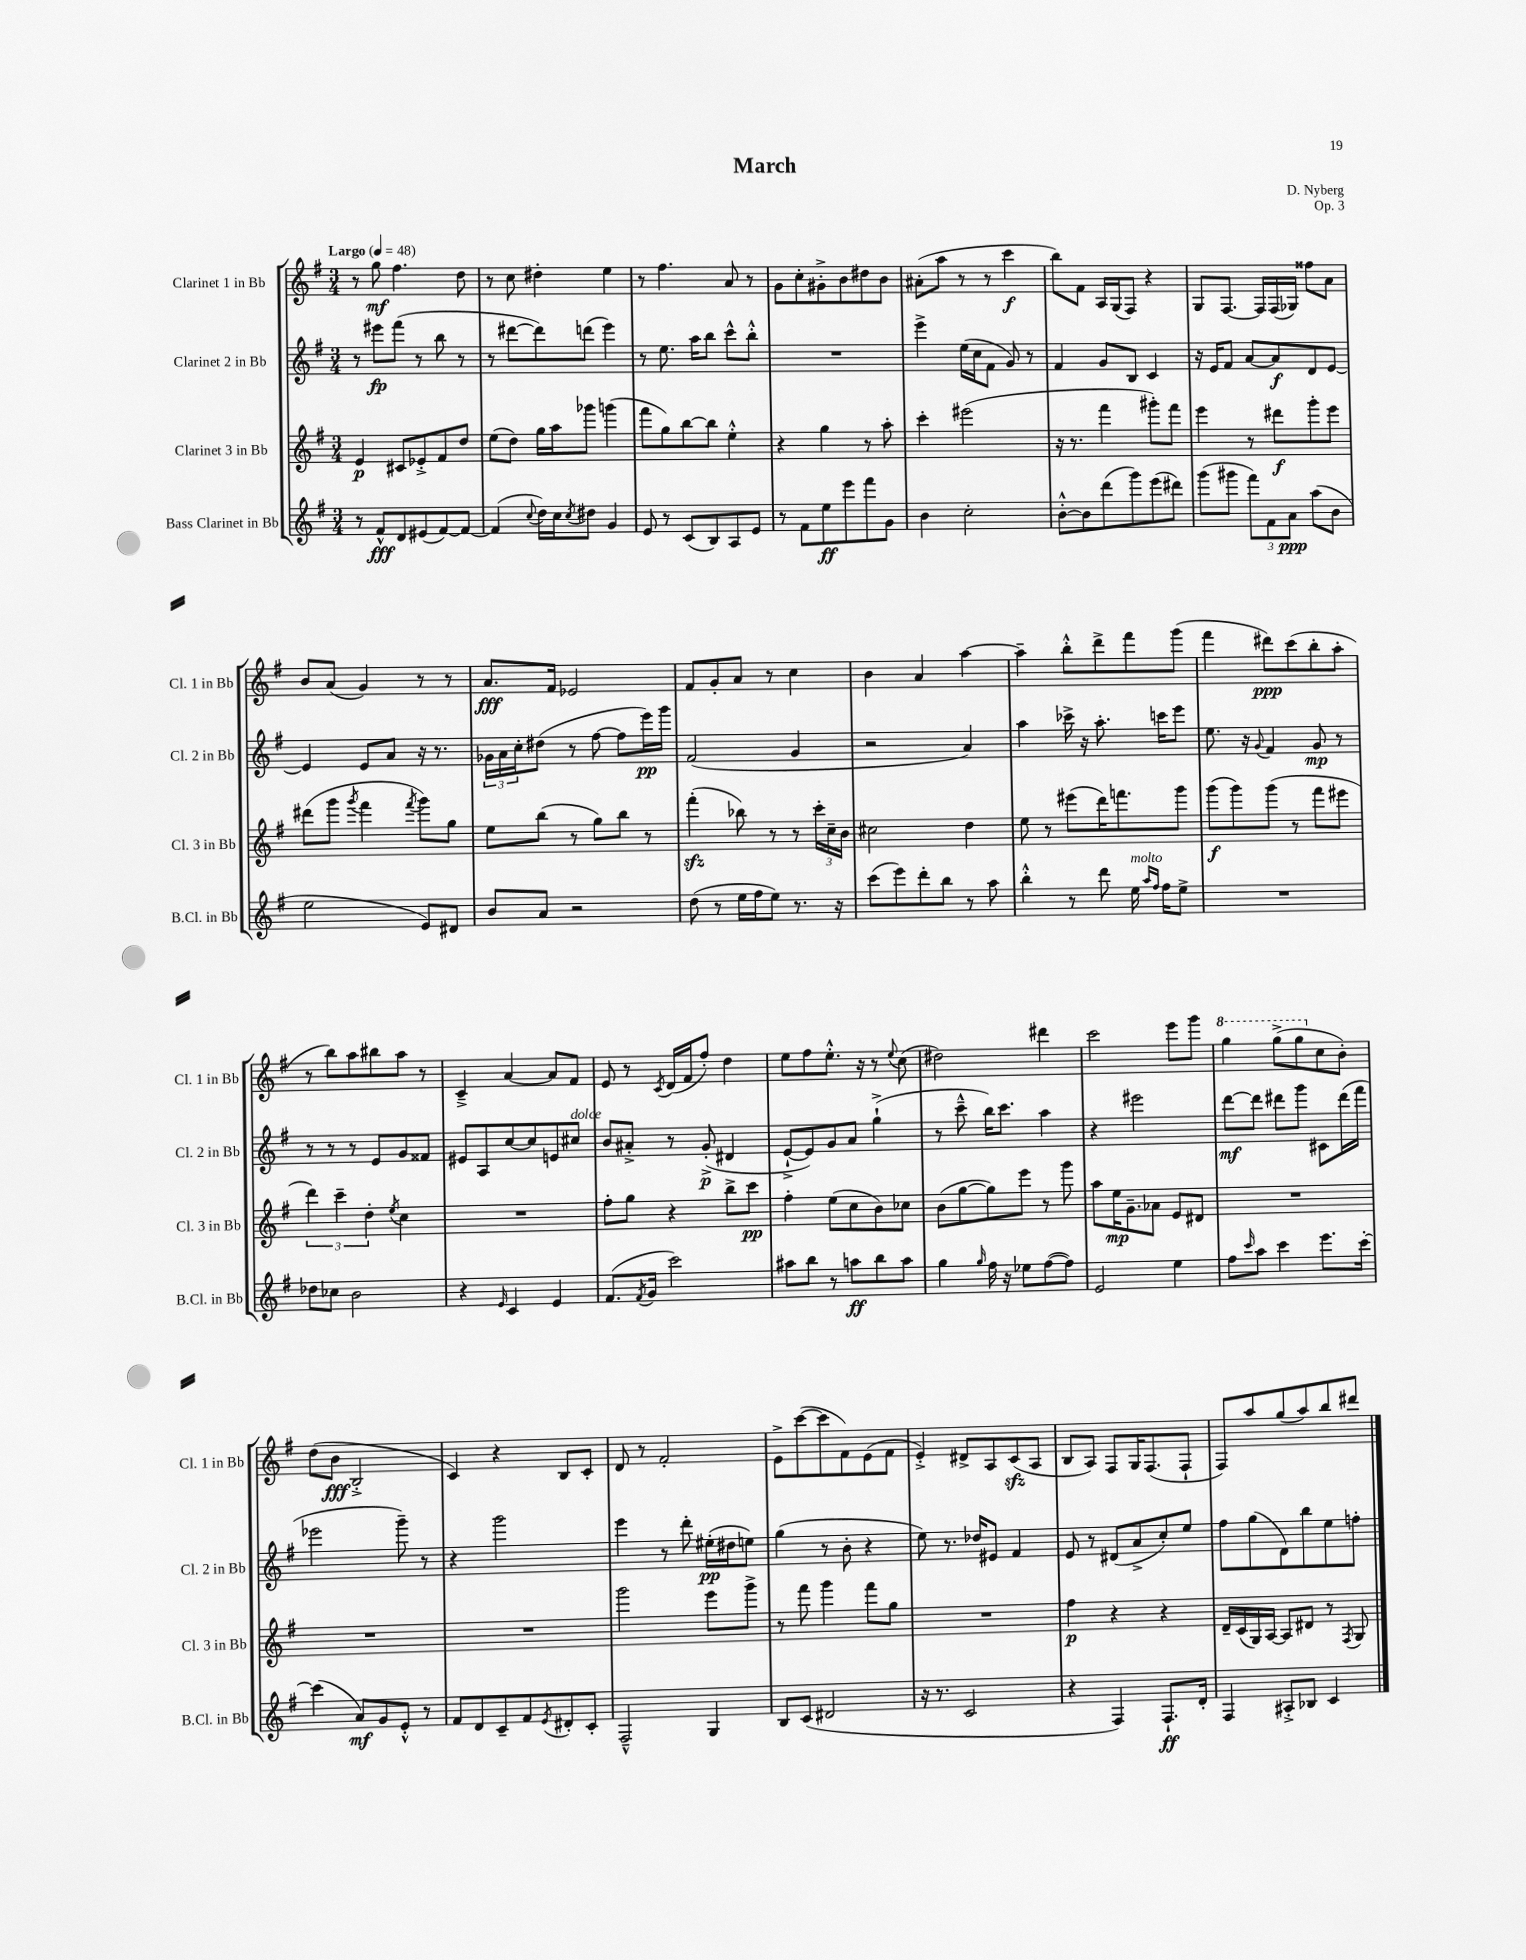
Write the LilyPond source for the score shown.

\header { title = "March" composer = "D. Nyberg" opus = "Op. 3" }
<<
\new StaffGroup <<
\new Staff = "s0" \with { instrumentName = "Clarinet 1 in Bb" shortInstrumentName = "Cl. 1 in Bb" } {
    \clef treble \key g \major \numericTimeSignature \time 3/4 \tempo "Largo" 4 = 48
    r8 g''8\mf fis''4. d''8 |
    r8 c''8 dis''4-. e''4 |
    r8 fis''4. a'8 r8 |
    g'8 c''8-. gis'8-.-> b'8 dis''8 b'8 |
    ais'8-.( a''8 r8 r8 c'''4\f |
    b''8) fis'8 a16 g16( fis8) r4 |
    g8 fis8.~ fis16 fis16( ges16) fisis''8 a'8 |
    b'8 a'8( g'4) r8 r8 |
    a'8.\fff fis'16 ees'2 |
    fis'8 g'8-. a'8 r8 c''4 |
    b'4 a'4 a''4~ |
    a''4-- b''8-.-^ d'''8-> fis'''8 g'''8( |
    fis'''4 dis'''8\ppp) c'''8( b''8-. a''8-. |
    r8 b''8) a''8 bis''8 a''8 r8 |
    c'4---> a'4~ a'8 fis'8 |
    e'8 r8 \acciaccatura { c'8 } d'16( fis'16 fis''8-.) d''4 |
    e''8 fis''8 e''8.-.-^ r16 r8 \appoggiatura { e''8 } c''8( |
    dis''2) dis'''4 |
    c'''2 e'''8 g'''8 |
    \ottava #1 g'''4 g'''8->( g'''8 \ottava #0 c''8 b'8-.) |
    d''8( b'8\fff b2-.-> |
    c'4) r4 b8 c'8-. |
    d'8 r8 fis'2-. |
    e'8-> c'''8~( c'''8 fis'8) e'8( fis'8 |
    e'4-.->) dis'8-> a8 c'8\sfz( a8 |
    b8 a8) fis8 g16 fis8.( fis8-! |
    fis8) a''8 g''8( a''8) b''8 dis'''8 \bar "|." |
}
\new Staff = "s1" \with { instrumentName = "Clarinet 2 in Bb" shortInstrumentName = "Cl. 2 in Bb" } {
    \clef treble \key g \major \numericTimeSignature \time 3/4
    r8 eis'''8\fp fis'''8( r8 b''8 r8 |
    r8 dis'''8~ dis'''8) d'''8( e'''4) |
    r8 e''8. a''16 b''8 c'''8-^ b''8-.-^ |
    R2. |
    e'''4-> e''16( c''16 fis'8 g'8) r8 |
    fis'4 g'8 b8 c'4 |
    r16 e'16 fis'8 a'8~ a'8\f d'8 e'8~ |
    e'4 e'8 a'8 r16 r8. |
    \tuplet 3/2 { ges'16 a'16 c''16-. } dis''8( r8 fis''8~ fis''8 e'''16\pp) g'''16 |
    fis'2( g'4 |
    r2 a'4) |
    a''4 ces'''16-> r16 a''8.-. c'''16 e'''8 |
    e''8. r16 \appoggiatura { g'8 } fis'4 g'8\mp r8 |
    r8 r8 r8 e'8 g'8 fisis'8 |
    eis'8 a8 c''8~ c''8 e'8 cis''8^\markup { \italic "dolce" } |
    b'8 ais'8-.-> r8 g'8-.->\p( dis'4 |
    e'8~-!-> e'8) g'8 a'8 g''4-!->( |
    r8 c'''8---^ b''16) c'''8. a''4 |
    r4 eis'''2 |
    d'''8~\mf d'''8 dis'''8 g'''8 cis'8 dis'''16( fis'''16 |
    ees'''2 g'''8--) r8 |
    r4 g'''2 |
    e'''4 r8 d'''8-. eis''16-.\pp( dis''16 e''8) |
    g''4( r8 b'8-. r4 |
    e''8) r8. des''16 eis'8 fis'4 |
    e'8 r8 dis'8( a'8-> c''8-.) e''8 |
    fis''8 g''8( d'8) b''8 e''8 f''8-. \bar "|." |
}
\new Staff = "s2" \with { instrumentName = "Clarinet 3 in Bb" shortInstrumentName = "Cl. 3 in Bb" } {
    \clef treble \key g \major \numericTimeSignature \time 3/4
    e'4\p cis'8 ees'8-.-> fis'8 d''8 |
    e''8( d''8) g''16 a''16 ges'''8 g'''4( |
    fis'''8 g''8) b''8~ b''8 e''4-.-^ |
    r4 g''4 r8 a''8-. |
    c'''4-. eis'''2( |
    r16 r8. fis'''4 gis'''8-.) fis'''8 |
    e'''4 r8 dis'''8\f g'''8-. e'''8 |
    dis'''8( g'''8 \acciaccatura { g'''8 } fis'''4 \acciaccatura { fis'''8 } g'''8) g''8 |
    e''8 b''8( r8 g''8) b''8 r8 |
    fis'''4-.\sfz( bes''8) r8 r8 \tuplet 3/2 { c'''16-. c''16-- b'16 } |
    cis''2 d''4 |
    e''8 r8 eis'''8( d'''16) f'''8. g'''8 |
    g'''8\f( g'''8) g'''8( r8 fis'''8 eis'''8 |
    \tuplet 3/2 { d'''4) c'''4-- d''4-. } \acciaccatura { e''8 } c''4 |
    R2. |
    fis''8-. g''8 r4 b''8-> c'''8\pp |
    fis''4-. e''8( c''8 b'8) ces''8 |
    b'8( g''8~ g''8) e'''8 r8 g'''8 |
    a''8 e''16\mp g'8.-- aes'8 e'8 dis'8 |
    R2. |
    R2. |
    R2. |
    g'''2 e'''8 g'''8-> |
    r8 fis'''8 g'''4 fis'''8 g''8 |
    R2. |
    fis''4\p r4 r4 |
    d'16-- c'16( g16) a16~ a8 dis'8 r8 \acciaccatura { fis8 } g8 \bar "|." |
}
\new Staff = "s3" \with { instrumentName = "Bass Clarinet in Bb" shortInstrumentName = "B.Cl. in Bb" } {
    \clef treble \key g \major \numericTimeSignature \time 3/4
    r8 fis'8-^\fff d'8 eis'8( fis'8~) fis'8~ |
    fis'4( \appoggiatura { c''8 } d''16) c''16 \acciaccatura { c''8 } dis''8 g'4 |
    e'8 r8 c'8( b8) a8 e'8 |
    r8 fis'8 e''8\ff e'''8 fis'''8 g'8 |
    b'4 c''2-. |
    b'8~-.-^ b'8 d'''8( g'''8) e'''8( dis'''8) |
    g'''8( gis'''8 \tuplet 3/2 { fis'''8) fis'8 a'8\ppp } a''8( b'8 |
    e''2 e'8) dis'8 |
    b'8 a'8 r2 |
    d''8( r8 e''16 fis''16 e''8) r8. r16 |
    c'''8( e'''8) d'''8-. b''8 r8 a''8 |
    b''4-.-^ r8 d'''8 e''16^\markup { \italic "molto" } \grace { a''16 fis''16 } fis''16 e''8-> |
    R2. |
    des''8 ces''8 b'2 |
    r4 \grace { e'16 } c'4 e'4 |
    fis'8.( \acciaccatura { fis'8 } g'16 c'''2) |
    ais''8 b''8 r8 a''8\ff b''8 a''8 |
    g''4 \grace { g''16 } fis''16 r16 ees''8 fis''8~( fis''8) |
    e'2 e''4 |
    fis''8 \grace { c'''16 } a''8 c'''4 e'''8. c'''16~-. |
    c'''4( a'8\mf) g'8 e'8-.-^ r8 |
    fis'8 d'8 c'8-- fis'8 \acciaccatura { e'8 } dis'8-. c'8-. |
    fis2---^ g4 |
    b8 c'8( dis'2 |
    r16 r8. c'2 |
    r4 fis4) fis8.-!\ff d'16-. |
    fis4 ais8-.-> bes8 c'4 \bar "|." |
}
>>
>>
\layout { \context { \Score \remove "Bar_number_engraver" } }
